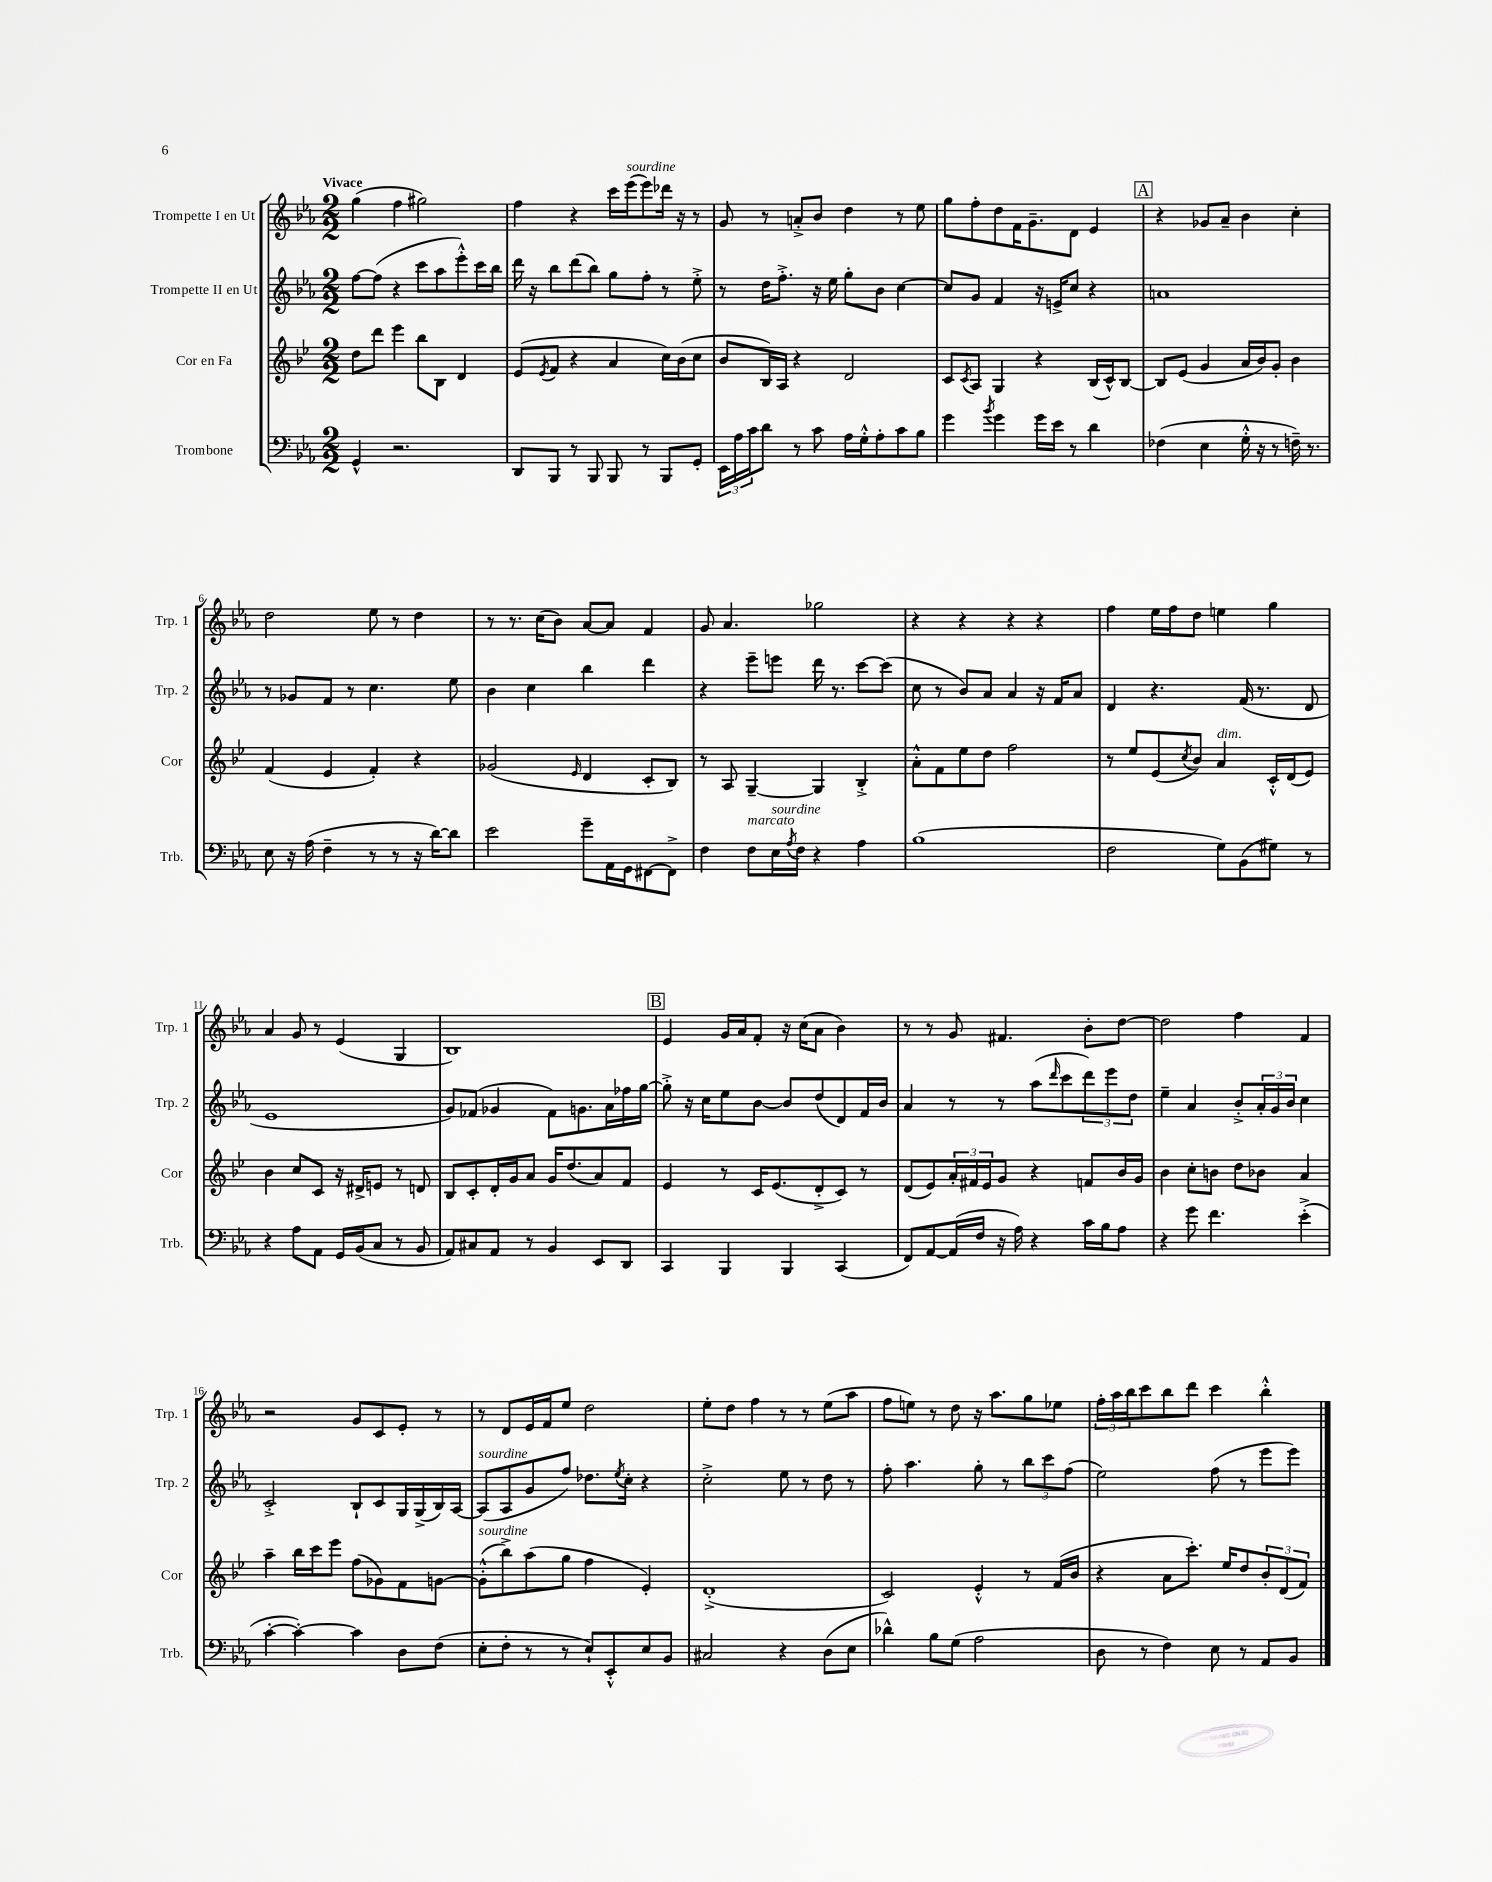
<<
\new StaffGroup <<
\new Staff = "s0" \with { instrumentName = "Trompette I en Ut" shortInstrumentName = "Trp. 1" } {
    \clef treble \key ees \major \numericTimeSignature \time 2/2 \tempo "Vivace"
    g''4( f''4 gis''2) |
    f''4 r4 c'''16 ees'''16^\markup { \italic "sourdine" }( ees'''8) des'''16 r16 r8 |
    g'8 r8 a'8-.-> bes'8 d''4 r8 ees''8 |
    g''8 f''8-. d''8 f'16 g'8.-- d'8 ees'4 |
    \mark \markup { \box "A" } r4 ges'8 aes'8-- bes'4 c''4-. |
    d''2 ees''8 r8 d''4 |
    r8 r8. c''16( bes'8) aes'8~ aes'8 f'4 |
    g'8 aes'4. ges''2 |
    r4 r4 r4 r4 |
    f''4 ees''16 f''16 d''8 e''4 g''4 |
    aes'4 g'8 r8 ees'4( g4 |
    bes1) |
    \mark \markup { \box "B" } ees'4 g'16 aes'16 f'8-. r16 c''16( aes'8 bes'4) |
    r8 r8 g'8 fis'4. bes'8-. d''8~ |
    d''2 f''4 f'4 |
    r2 g'8 c'8 ees'8-. r8 |
    r8 d'8 ees'16 f'16 ees''8 d''2 |
    ees''8-. d''8 f''4 r8 r8 ees''8( aes''8 |
    f''8 e''8) r8 d''8 r16 aes''8. g''8 ees''8 |
    \tuplet 3/2 { f''16-. aes''16 bes''16 } c'''8 bes''8 d'''8 c'''4 bes''4-.-^ \bar "|." |
}
\new Staff = "s1" \with { instrumentName = "Trompette II en Ut" shortInstrumentName = "Trp. 2" } {
    \clef treble \key ees \major \numericTimeSignature \time 2/2
    f''8~ f''8( r4 c'''8 aes''8 ees'''8-.-^) c'''16 bes''16 |
    d'''16 r16 bes''8 d'''8( bes''8) g''8 f''8-. r8 ees''8-.-> |
    r8 d''16 f''8.-.-> r16 ees''16 g''8-. bes'8 c''4~ |
    c''8 g'8 f'4 r16 e'16-> c''8 r4 |
    \mark \markup { \box "A" } a'1 |
    r8 ges'8 f'8 r8 c''4. ees''8 |
    bes'4 c''4 bes''4 d'''4 |
    r4 ees'''8-- e'''8 d'''16 r8. c'''8~ c'''8( |
    c''8 r8 bes'8) aes'8 aes'4 r16 f'16 aes'8 |
    d'4 r4. f'16( r8. d'8 |
    ees'1 |
    g'8) fes'8( ges'4 fes'8) g'8. aes'16 fes''16 g''16~ |
    \mark \markup { \box "B" } g''8-.-> r16 c''16 ees''8 bes'8~ bes'8 d''8( d'8) f'16 bes'16 |
    aes'4 r8 r8 aes''8( \grace { d'''16 } c'''8 \tuplet 3/2 { d'''8) ees'''8 d''8 } |
    ees''4-- aes'4 bes'8-.-> \tuplet 3/2 { aes'16-. g'16 bes'16 } c''4 |
    c'2-.-> bes8-! c'8 g16 g16->( bes16) aes16~ |
    aes8^\markup { \italic "sourdine" }( aes8 g'8 f''8) des''8. \acciaccatura { ees''8 } c''16-. r4 |
    c''2-.-> ees''8 r8 d''8 r8 |
    f''8-. aes''4. g''8-. r8 \tuplet 3/2 { bes''8 c'''8 f''8( } |
    ees''2) f''8( r8 ees'''8 ees'''8) \bar "|." |
}
\new Staff = "s2" \with { instrumentName = "Cor en Fa" shortInstrumentName = "Cor" } {
    \clef treble \key bes \major \numericTimeSignature \time 2/2
    d''8 d'''8 ees'''4 bes''8 bes8 d'4 |
    ees'8( \acciaccatura { ees'8 } f'8 r4 a'4 c''16) bes'16( c''8 |
    bes'8 bes16) a16 r4 d'2 |
    c'8 \acciaccatura { c'8 } a8 g4 r4 bes16( c'16-^) bes8~ |
    \mark \markup { \box "A" } bes8 ees'8( g'4 a'16 bes'16) g'8-. bes'4 |
    f'4( ees'4 f'4-.) r4 |
    ges'2( \grace { ees'16 } d'4 c'8-. bes8) |
    r8 a8 g4~-- g4 bes4-.-> |
    a'8-.-^ f'8 ees''8 d''8 f''2 |
    r8 ees''8 ees'8( \acciaccatura { c''8 } bes'8) a'4^\markup { \italic "dim." } c'16-.-^ d'16( ees'8) |
    bes'4 c''8 c'8 r16 dis'16-> e'8 r8 d'8 |
    bes8 c'8-. d'16-. g'16 a'8 g'16 d''8.( a'8) f'8 |
    \mark \markup { \box "B" } ees'4 r8 c'16 ees'8.( d'8-.-> c'8) r8 |
    d'8( ees'8) \tuplet 3/2 { a'16-. fis'16 ees'16 } g'8 r4 f'8 bes'16 g'16 |
    bes'4 c''8-. b'8 d''8 bes'8 a'4 |
    a''4-- bes''16 c'''16 ees'''8 f''8( ges'8) f'8 g'8~ |
    g'8-.-^^\markup { \italic "sourdine" }( bes''8->) a''8( g''8 f''4 ees'4-.) |
    d'1-.->( |
    c'2) ees'4-.-^ r8 f'16( bes'16 |
    r4 a'8 c'''8.-.) ees''16 d''8 \tuplet 3/2 { bes'8-. d'8( f'8) } \bar "|." |
}
\new Staff = "s3" \with { instrumentName = "Trombone" shortInstrumentName = "Trb." } {
    \clef bass \key ees \major \numericTimeSignature \time 2/2
    g,4-^ r2. |
    d,8 bes,,8 r8 bes,,8 bes,,8 r8 bes,,8 g,8-. |
    \tuplet 3/2 { ees,16 aes16 c'16 } d'8 r8 c'8 aes16 g16-.-^ aes8-. c'8 bes8 |
    g'4 \acciaccatura { bes'8 } g'4 g'16 ees'16 r8 d'4 |
    \mark \markup { \box "A" } fes4( ees4 g16-.-^ r16 r8 f16--) r8. |
    ees8 r16 aes16( f4-- r8 r8 r16 d'16~) d'8 |
    ees'2 g'8-- aes,16 g,16 fis,8~ fis,8-> |
    f4 f8^\markup { \italic "marcato" } ees16^\markup { \italic "sourdine" } \acciaccatura { aes8 } f16 r4 aes4 |
    bes1( |
    f2 g8) bes,8( gis8) r8 |
    r4 aes8 aes,8 g,16 bes,16( c8 r8 bes,8 |
    aes,8) cis8 aes,8 r8 bes,4 ees,8 d,8 |
    \mark \markup { \box "B" } c,4 bes,,4 bes,,4 c,4( |
    f,8) aes,8~ aes,16( f16 r16 aes16) r4 c'16 bes16 aes8 |
    r4 g'8 f'4. ees'4-.->( |
    c'4~-. c'4~-.) c'4 d8 f8( |
    ees8-. f8-. r8 r8 ees8-!) ees,8-.-^ ees8 bes,8 |
    cis2 r4 d8( ees8 |
    des'4-^) bes8 g8( aes2 |
    d8 r8 f4) ees8 r8 aes,8 bes,8 \bar "|." |
}
>>
>>
